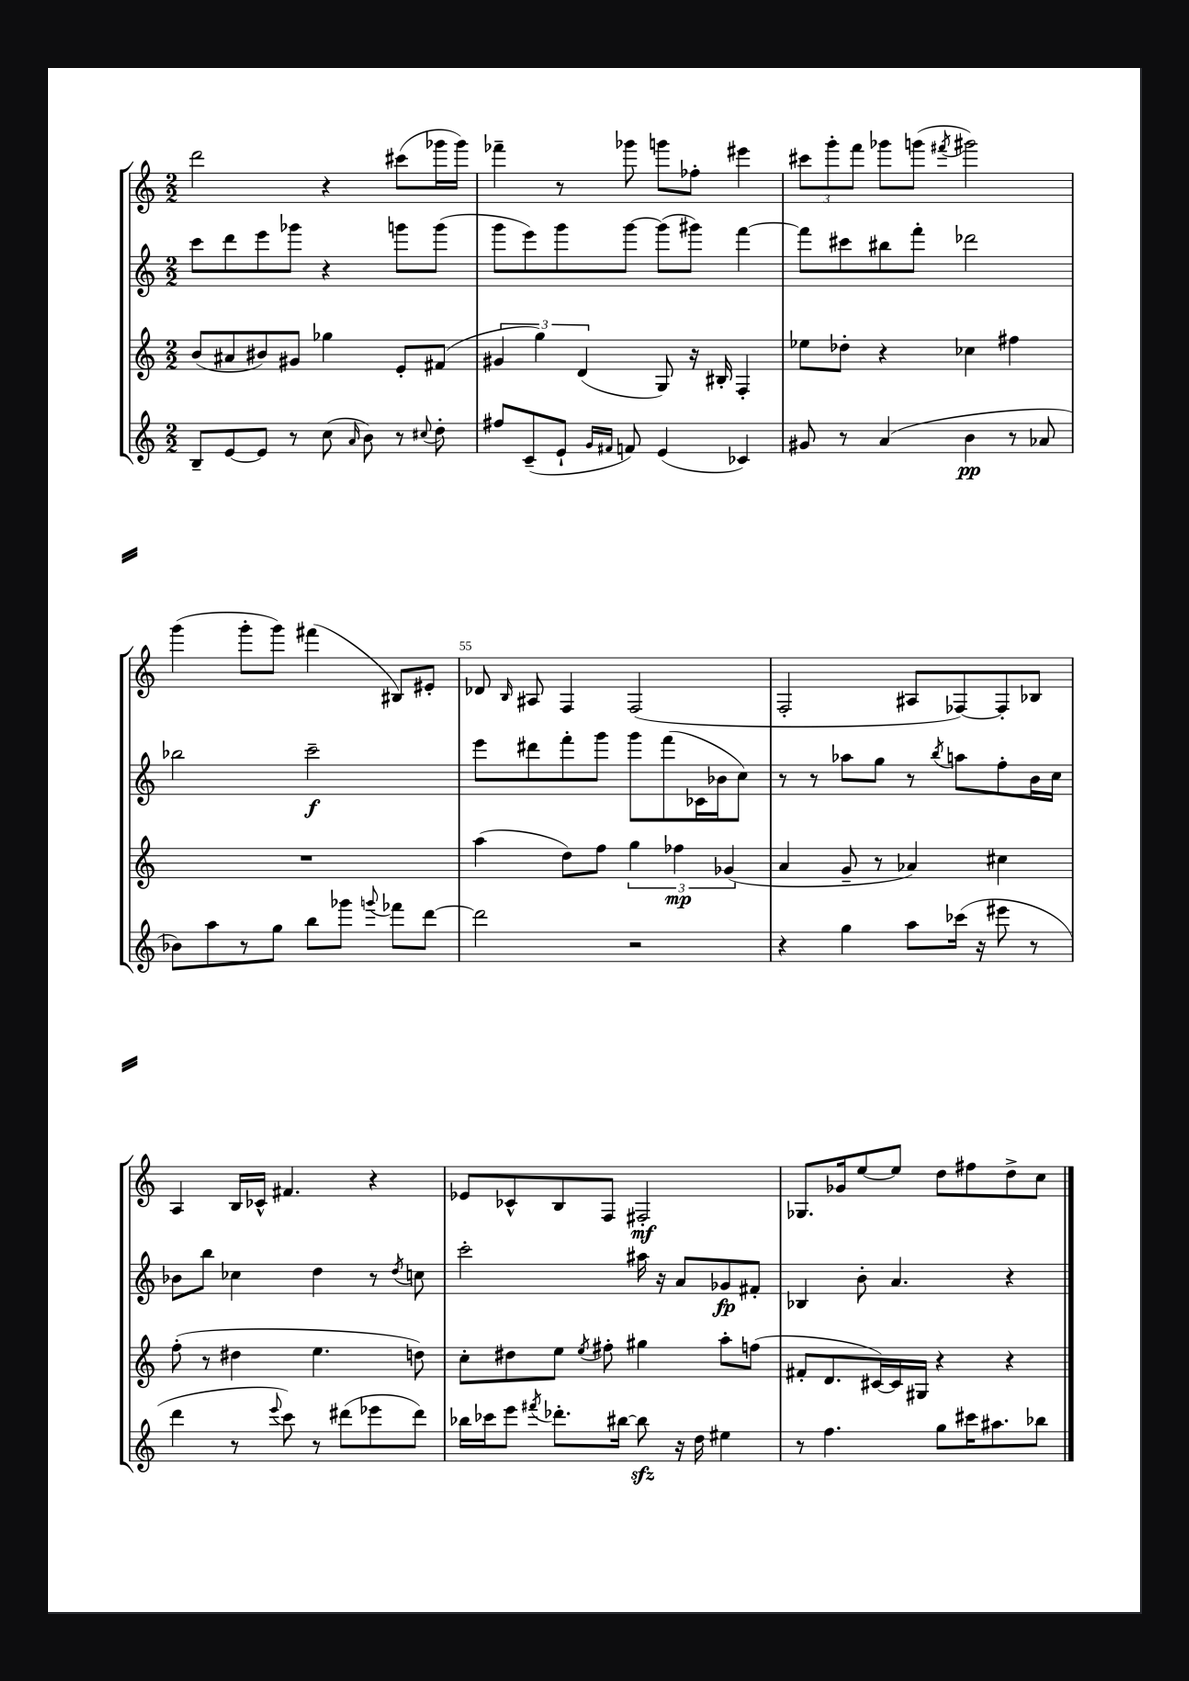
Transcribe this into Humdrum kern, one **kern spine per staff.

**kern	**dynam	**kern	**dynam	**kern	**dynam	**kern	**dynam
*part4	*part4	*part3	*part3	*part2	*part2	*part1	*part1
*staff4	*staff4	*staff3	*staff3	*staff2	*staff2	*staff1	*staff1
*clefG2	*	*clefG2	*	*clefG2	*	*clefG2	*
*k[]	*	*k[]	*	*k[]	*	*k[]	*
*M2/2	*	*M2/2	*	*M2/2	*	*M2/2	*
=51	=51	=51	=51	=51	=51	=51	=51
8B~/L	.	(8b/L	.	8ccc\L	.	2ddd\	.
[8e/	.	8a#X/	.	8ddd\	.	.	.
8e/J]	.	8b#X/)	.	8eee\	.	.	.
8r	.	8g#X/J	.	8ggg-X\J	.	.	.
(8cc\	.	4gg-X\	.	4r	.	4r	.
16qqa/	.	.	.	.	.	.	.
8b\)	.	.	.	.	.	.	.
8r	.	8e'/L	.	8gggn\L	.	(8ccc#X\L	.
8qqcc#X/	.	.	.	.	.	.	.
8dd'\	.	(8f#X/J	.	(8ggg\J	.	16ggg-X\L	.
.	.	.	.	.	.	16ggg-\JJ)	.
=52	=52	=52	=52	=52	=52	=52	=52
8ff#X/L	.	6g#X/	.	8ggg\L	.	4fff-X~\	.
(8c~/	.	.	.	8eee\)	.	.	.
.	.	6gg\)	.	.	.	.	.
8e`/J	.	.	.	8ggg\	.	8r	.
.	.	(6d/	.	.	.	.	.
16qqg/LL	.	.	.	.	.	.	.
16qqf#X/JJ	.	.	.	.	.	.	.
8fn/)	.	.	.	[8ggg\J	.	8ggg-X\	.
(4e/	.	8G/)	.	(8ggg\L]	.	8gggn\L	.
.	.	16r	.	8ggg#X\J)	.	8ff-X'\J	.
.	.	16B#X'/	.	.	.	.	.
4c-X/)	.	4F'/	.	[4fff\	.	4eee#X\	.
=53	=53	=53	=53	=53	=53	=53	=53
8g#X/	.	8ee-X\L	.	8fff\L]	.	12ccc#X\L	.
.	.	.	.	.	.	12ggg'\	.
8r	.	8dd-X'\J	.	8ccc#X\	.	.	.
.	.	.	.	.	.	12fff\J	.
(4a/	.	4r	.	8bb#X\	.	8ggg-X\L	.
.	.	.	.	8fff'\J	.	(8gggn\J	.
.	.	.	.	.	.	8qfff#X/	.
4b\	pp	4cc-X\	.	2ddd-X\	.	2ggg#X\)	.
8r	.	4ff#X\	.	.	.	.	.
8a-X/	.	.	.	.	.	.	.
!!LO:LB:g=z
=54	=54	=54	=54	=54	=54	=54	=54
8b-X\L)	.	1r	.	2bb-X\	.	(4ggg\	.
8aa\	.	.	.	.	.	.	.
8r	.	.	.	.	.	8ggg'\L	.
8gg\J	.	.	.	.	.	8ggg\J)	.
8bb\L	.	.	.	2ccc~\	f	(4fff#X\	.
8ggg-X\J	.	.	.	.	.	.	.
8qqgggn/	.	.	.	.	.	.	.
8fff-X\L	.	.	.	.	.	8B#X/L)	.
[8ddd\J	.	.	.	.	.	8e#X'/J	.
=55	=55	=55	=55	=55	=55	=55	=55
2ddd\]	.	(4aa\	.	8eee\L	.	8d-X/	.
.	.	.	.	.	.	16qqB/	.
.	.	.	.	8ddd#X\	.	8A#X/	.
.	.	8dd\L)	.	8fff'\	.	4F/	.
.	.	8ff\J	.	8ggg\J	.	.	.
2r	.	6gg\	.	8ggg\L	.	(2F/	.
.	.	.	.	(8fff\	.	.	.
.	.	6ff-X\	mp	.	.	.	.
.	.	.	.	16c-X\L	.	.	.
.	.	.	.	16b-X\J	.	.	.
.	.	(6g-X/	.	.	.	.	.
.	.	.	.	8cc\J)	.	.	.
=56	=56	=56	=56	=56	=56	=56	=56
4r	.	4a/	.	8r	.	2F'/	.
.	.	.	.	8r	.	.	.
4gg\	.	8g~/	.	8aa-X\L	.	.	.
.	.	8r	.	8gg\J	.	.	.
8aa\L	.	4a-X/)	.	8r	.	8A#X/L	.
.	.	.	.	8qbb/	.	.	.
(16ccc-X\Jk	.	.	.	8aan\L	.	[8F-X/)	.
16r	.	.	.	.	.	.	.
8eee#X\	.	4cc#X\	.	8ff'\	.	8F-'/]	.
8r	.	.	.	16b\L	.	8B-X/J	.
.	.	.	.	16cc\JJ	.	.	.
!!LO:LB:g=z
=57	=57	=57	=57	=57	=57	=57	=57
4ddd\	.	(8ff'\	.	8b-X\L	.	4A/	.
.	.	8r	.	8bb\J	.	.	.
8r	.	4dd#X\	.	4cc-X\	.	16B/LL	.
.	.	.	.	.	.	16c-X^^/JJ	.
8qqeee/	.	.	.	.	.	.	.
8ccc\)	.	.	.	.	.	4.f#X/	.
8r	.	4.ee\	.	4dd\	.	.	.
(8ddd#X\L	.	.	.	.	.	.	.
8eee-X\	.	.	.	8r	.	4r	.
.	.	.	.	8qdd/	.	.	.
8ddd#\J)	.	8ddn\)	.	8ccn\	.	.	.
=58	=58	=58	=58	=58	=58	=58	=58
16bb-X\LL	.	8cc'\L	.	2ccc'\	.	8e-X/L	.
16ccc-X\J	.	.	.	.	.	.	.
8eee\J	.	8dd#X\	.	.	.	8c-X^^/	.
8qfff#X/	.	.	.	.	.	.	.
8.ddd-X'\L	.	8ee\J	.	.	.	8B/	.
.	.	8qee/	.	.	.	.	.
.	.	8ff#X'\	.	.	.	8F/J	.
[16bb#X\Jk	.	.	.	.	.	.	.
8bb#zz\]	.	4gg#X\	.	16aa#X\	.	2F#X'/	mf
.	.	.	.	16r	.	.	.
16r	.	.	.	8a/L	.	.	.
16dd\	.	.	.	.	.	.	.
4ee#X\	.	8aa'\L	.	8g-X/	fp	.	.
.	.	(8ffn\J	.	8f#X'/J	.	.	.
=59	=59	=59	=59	=59	=59	=59	=59
8r	.	8f#X'/L	.	4B-X/	.	8.G-X/L	.
4.ff\	.	8.d/	.	.	.	.	.
.	.	.	.	.	.	16g-X/k	.
.	.	.	.	8b'\	.	[8ee/	.
.	.	[16c#X/L)	.	.	.	.	.
.	.	16c#/]	.	4.a/	.	8ee/J]	.
.	.	16G#X/JJ	.	.	.	.	.
8gg\L	.	4r	.	.	.	8dd\L	.
16ccc#X\K	.	.	.	.	.	8ff#X\	.
8.aa#X\	.	.	.	.	.	.	.
.	.	4r	.	4r	.	8dd^\	.
8bb-X\J	.	.	.	.	.	8cc\J	.
==	==	==	==	==	==	==	==
*-	*-	*-	*-	*-	*-	*-	*-
